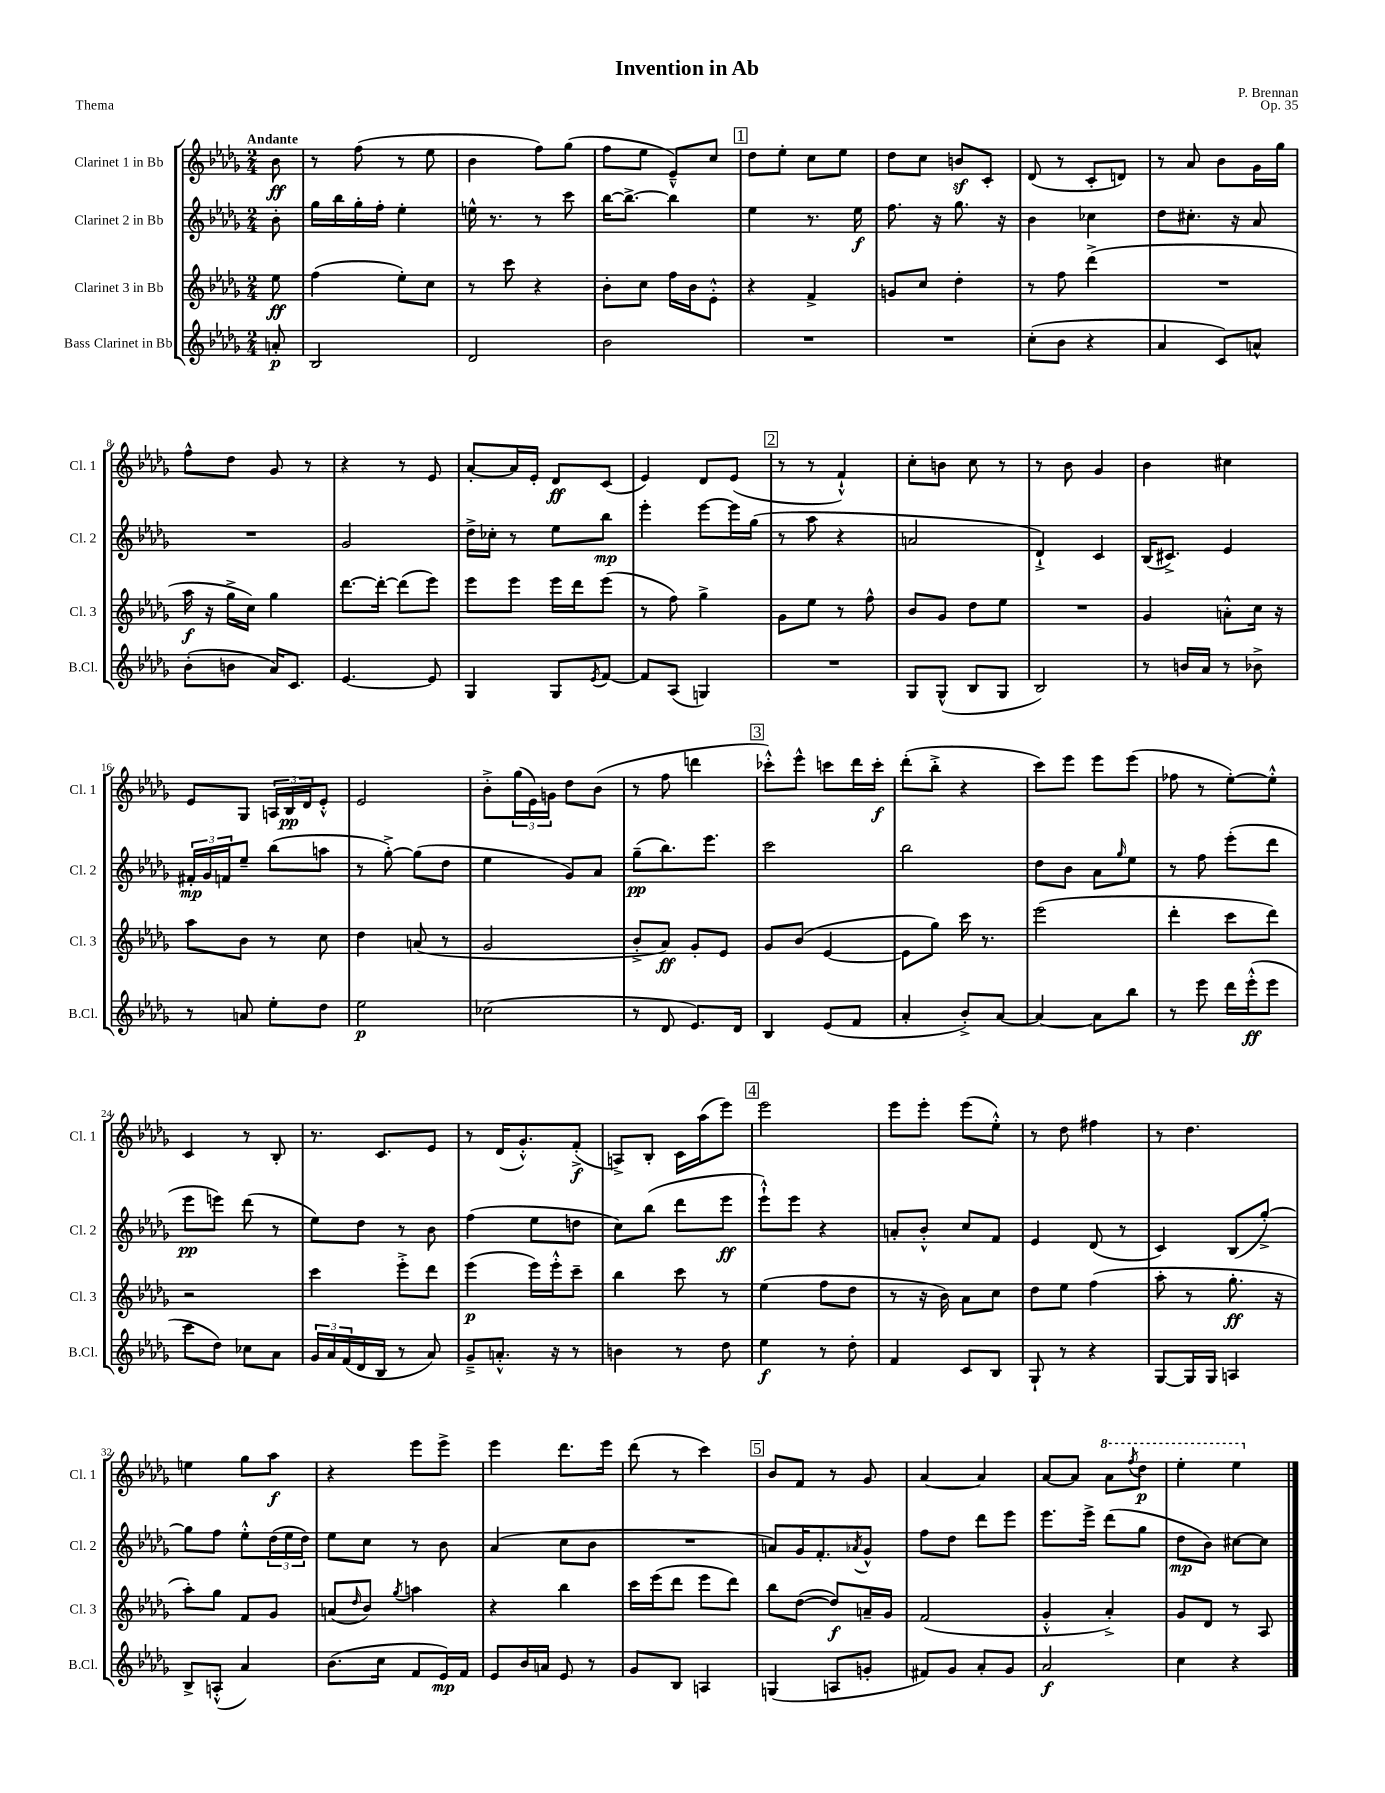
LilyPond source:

\header { title = "Invention in Ab" composer = "P. Brennan" opus = "Op. 35" piece = "Thema" }
<<
\new StaffGroup <<
\new Staff = "s0" \with { instrumentName = "Clarinet 1 in Bb" shortInstrumentName = "Cl. 1" } {
    \clef treble \key des \major \numericTimeSignature \time 2/4 \partial 8 \tempo "Andante"
    bes'8\ff |
    r8 f''8( r8 ees''8 |
    bes'4 f''8) ges''8( |
    f''8 ees''8 ees'8---^) c''8 |
    \mark \markup { \box "1" } des''8 ees''8-. c''8 ees''8 |
    des''8 c''8 b'8\sf c'8-. |
    des'8( r8 c'8-. d'8) |
    r8 aes'8 bes'8 ges'16 ges''16 |
    f''8-^ des''8 ges'8 r8 |
    r4 r8 ees'8 |
    aes'8~-. aes'16 ees'16-. des'8\ff c'8( |
    ees'4) des'8 ees'8( |
    \mark \markup { \box "2" } r8 r8 f'4-!-^) |
    c''8-. b'8 c''8 r8 |
    r8 bes'8 ges'4 |
    bes'4 cis''4 |
    ees'8 ges8 \tuplet 3/2 { a16 bes16\pp des'16 } ees'8-.-^ |
    ees'2 |
    bes'8-.-> \tuplet 3/2 { ges''16( ees'16) g'16 } des''8 bes'8( |
    r8 f''8 d'''4 |
    \mark \markup { \box "3" } ces'''8-.-^) ees'''8-^ c'''8 des'''16 c'''16-.\f |
    des'''8-.( bes''8-.-> r4 |
    c'''8) ees'''8 ees'''8 ees'''8( |
    fes''8 r8 ees''8~-.) ees''8-.-^ |
    c'4 r8 bes8-. |
    r8. c'8. ees'8 |
    r8 des'16( ges'8.-.-^) f'8-.->\f( |
    a8->) bes8-. c'16 aes''16( ees'''8) |
    \mark \markup { \box "4" } ees'''2 |
    ees'''8 ees'''8-. ees'''8( ees''8-.-^) |
    r8 des''8 fis''4 |
    r8 des''4. |
    e''4 ges''8 aes''8\f |
    r4 ees'''8 ees'''8-> |
    ees'''4 des'''8. ees'''16 |
    des'''8( r8 c'''4) |
    \mark \markup { \box "5" } bes'8 f'8 r8 ges'8 |
    aes'4~ aes'4 |
    aes'8~ aes'8 \ottava #1 aes''8 \acciaccatura { f'''8 } des'''8\p |
    ees'''4-. ees'''4 \ottava #0 \bar "|." |
}
\new Staff = "s1" \with { instrumentName = "Clarinet 2 in Bb" shortInstrumentName = "Cl. 2" } {
    \clef treble \key des \major \numericTimeSignature \time 2/4 \partial 8
    bes'8-. |
    ges''16 bes''16 ges''16-. f''16-. ees''4-. |
    e''16-^ r8. r8 c'''8 |
    bes''16~ bes''8.~-> bes''4 |
    \mark \markup { \box "1" } ees''4 r8. ees''16\f |
    f''8. r16 ges''8. r16 |
    bes'4 ces''4 |
    des''8 cis''8.-. r16 aes'8 |
    R2 |
    ges'2 |
    des''16-> ces''16-. r8 ees''8 bes''8\mp |
    ees'''4-. ees'''8~ ees'''16 ges''16( |
    \mark \markup { \box "2" } r8 aes''8 r4 |
    a'2 |
    des'4-!->) c'4 |
    bes16( cis'8.->) ees'4 |
    \tuplet 3/2 { fis'16-.\mp ges'16 f'16 } ees''8-- bes''8( a''8 |
    r8 ges''8~-.->) ges''8( des''8 |
    ees''4 ges'8) aes'8 |
    ges''8--\pp( bes''8.) ees'''8. |
    \mark \markup { \box "3" } c'''2 |
    bes''2 |
    des''8 bes'8 aes'8 \grace { ges''16 } ees''8 |
    r8 f''8 ees'''8-.( des'''8 |
    ees'''8\pp e'''8) des'''8( r8 |
    ees''8) des''8 r8 bes'8 |
    f''4( ees''8 d''8 |
    c''8) bes''8( des'''8 ees'''8\ff |
    \mark \markup { \box "4" } ees'''8-!-^) ees'''8 r4 |
    a'8-. bes'8-.-^ c''8 f'8 |
    ees'4 des'8( r8 |
    c'4) bes8( ges''8~-.->) |
    ges''8 f''8 ees''8-.-^ \tuplet 3/2 { des''16( ees''16 des''16) } |
    ees''8 c''8 r8 bes'8 |
    aes'4( c''8 bes'8 |
    R2 |
    \mark \markup { \box "5" } a'8) ges'16 f'8.-. \acciaccatura { aes'8 } ges'8-^ |
    f''8 des''8 des'''8 ees'''8 |
    ees'''8. ees'''16-> des'''8( ges''8 |
    des''8\mp bes'8) cis''8~ cis''8 \bar "|." |
}
\new Staff = "s2" \with { instrumentName = "Clarinet 3 in Bb" shortInstrumentName = "Cl. 3" } {
    \clef treble \key des \major \numericTimeSignature \time 2/4 \partial 8
    ees''8\ff |
    f''4( ees''8-.) c''8 |
    r8 c'''8 r4 |
    bes'8-. c''8 f''16 bes'16 ees'8-.-^ |
    \mark \markup { \box "1" } r4 f'4-> |
    g'8 c''8 des''4-. |
    r8 f''8 des'''4->( |
    R2 |
    aes''16\f r16 ges''16-> c''16) ges''4 |
    des'''8.~ des'''16~-. des'''8( ees'''8) |
    ees'''8 ees'''8 ees'''16 des'''16 ees'''8( |
    r8 f''8) ges''4-> |
    \mark \markup { \box "2" } ges'8 ees''8 r8 f''8-^ |
    bes'8 ges'8 des''8 ees''8 |
    R2 |
    ges'4 a'8-.-^ c''16 r16 |
    aes''8 bes'8 r8 c''8 |
    des''4 a'8( r8 |
    ges'2 |
    bes'8-.-> aes'8\ff) ges'8-. ees'8 |
    \mark \markup { \box "3" } ges'8 bes'8( ees'4~ |
    ees'8 ges''8) c'''16 r8. |
    ees'''2( |
    des'''4-. c'''8 des'''8) |
    r2 |
    c'''4 ees'''8-.-> des'''8 |
    ees'''4\p( ees'''16) ees'''16-.-^ c'''8-- |
    bes''4 c'''8 r8 |
    \mark \markup { \box "4" } ees''4( f''8 des''8 |
    r8 r16 bes'16) aes'8 c''8 |
    des''8 ees''8 f''4( |
    aes''8-. r8 ges''8.-.\ff r16 |
    aes''8-.) ges''8 f'8 ges'8 |
    a'8( \grace { des''16 } bes'8) \acciaccatura { ges''8 } a''4 |
    r4 bes''4 |
    c'''16 ees'''16( des'''8 ees'''8 des'''8) |
    \mark \markup { \box "5" } bes''8 des''8~( des''8\f) a'16-- ges'16 |
    f'2( |
    ges'4-.-^ aes'4-.->) |
    ges'8 des'8 r8 aes8 \bar "|." |
}
\new Staff = "s3" \with { instrumentName = "Bass Clarinet in Bb" shortInstrumentName = "B.Cl." } {
    \clef treble \key des \major \numericTimeSignature \time 2/4 \partial 8
    a'8-.\p |
    bes2 |
    des'2 |
    bes'2 |
    \mark \markup { \box "1" } R2 |
    R2 |
    c''8-.( bes'8 r4 |
    aes'4 c'8) a'8-^ |
    bes'8-.( b'8 aes'16) c'8. |
    ees'4.~ ees'8 |
    ges4 ges8 \acciaccatura { ees'8 } f'8~ |
    f'8 aes8( g4) |
    \mark \markup { \box "2" } R2 |
    ges8 ges8-^( bes8 ges8 |
    bes2) |
    r8 b'16 aes'16 r8 bes'8-> |
    r8 a'8 ees''8-. des''8 |
    ees''2\p |
    ces''2( |
    r8 des'8 ees'8.) des'16 |
    \mark \markup { \box "3" } bes4 ees'8( f'8 |
    aes'4-. bes'8-.->) aes'8~ |
    aes'4~ aes'8 bes''8 |
    r8 ees'''8 des'''16 ees'''16-.-^\ff( ees'''8 |
    c'''8 des''8) ces''8 aes'8 |
    \tuplet 3/2 { ges'16 aes'16 f'16( } des'16 bes16 r8 aes'8) |
    ges'8---> a'8.-.-^ r16 r8 |
    b'4 r8 des''8 |
    \mark \markup { \box "4" } ees''4\f r8 des''8-. |
    f'4 c'8 bes8 |
    ges8-! r8 r4 |
    ges8~ ges16 ges16 a4 |
    bes8-> a8-.-^( aes'4) |
    bes'8.( c''16 f'8 ees'16\mp) f'16 |
    ees'8 bes'16 a'16 ees'8 r8 |
    ges'8 bes8 a4 |
    \mark \markup { \box "5" } g4( a8 g'8-. |
    fis'8) ges'8 aes'8-. ges'8 |
    aes'2\f |
    c''4 r4 \bar "|." |
}
>>
>>
